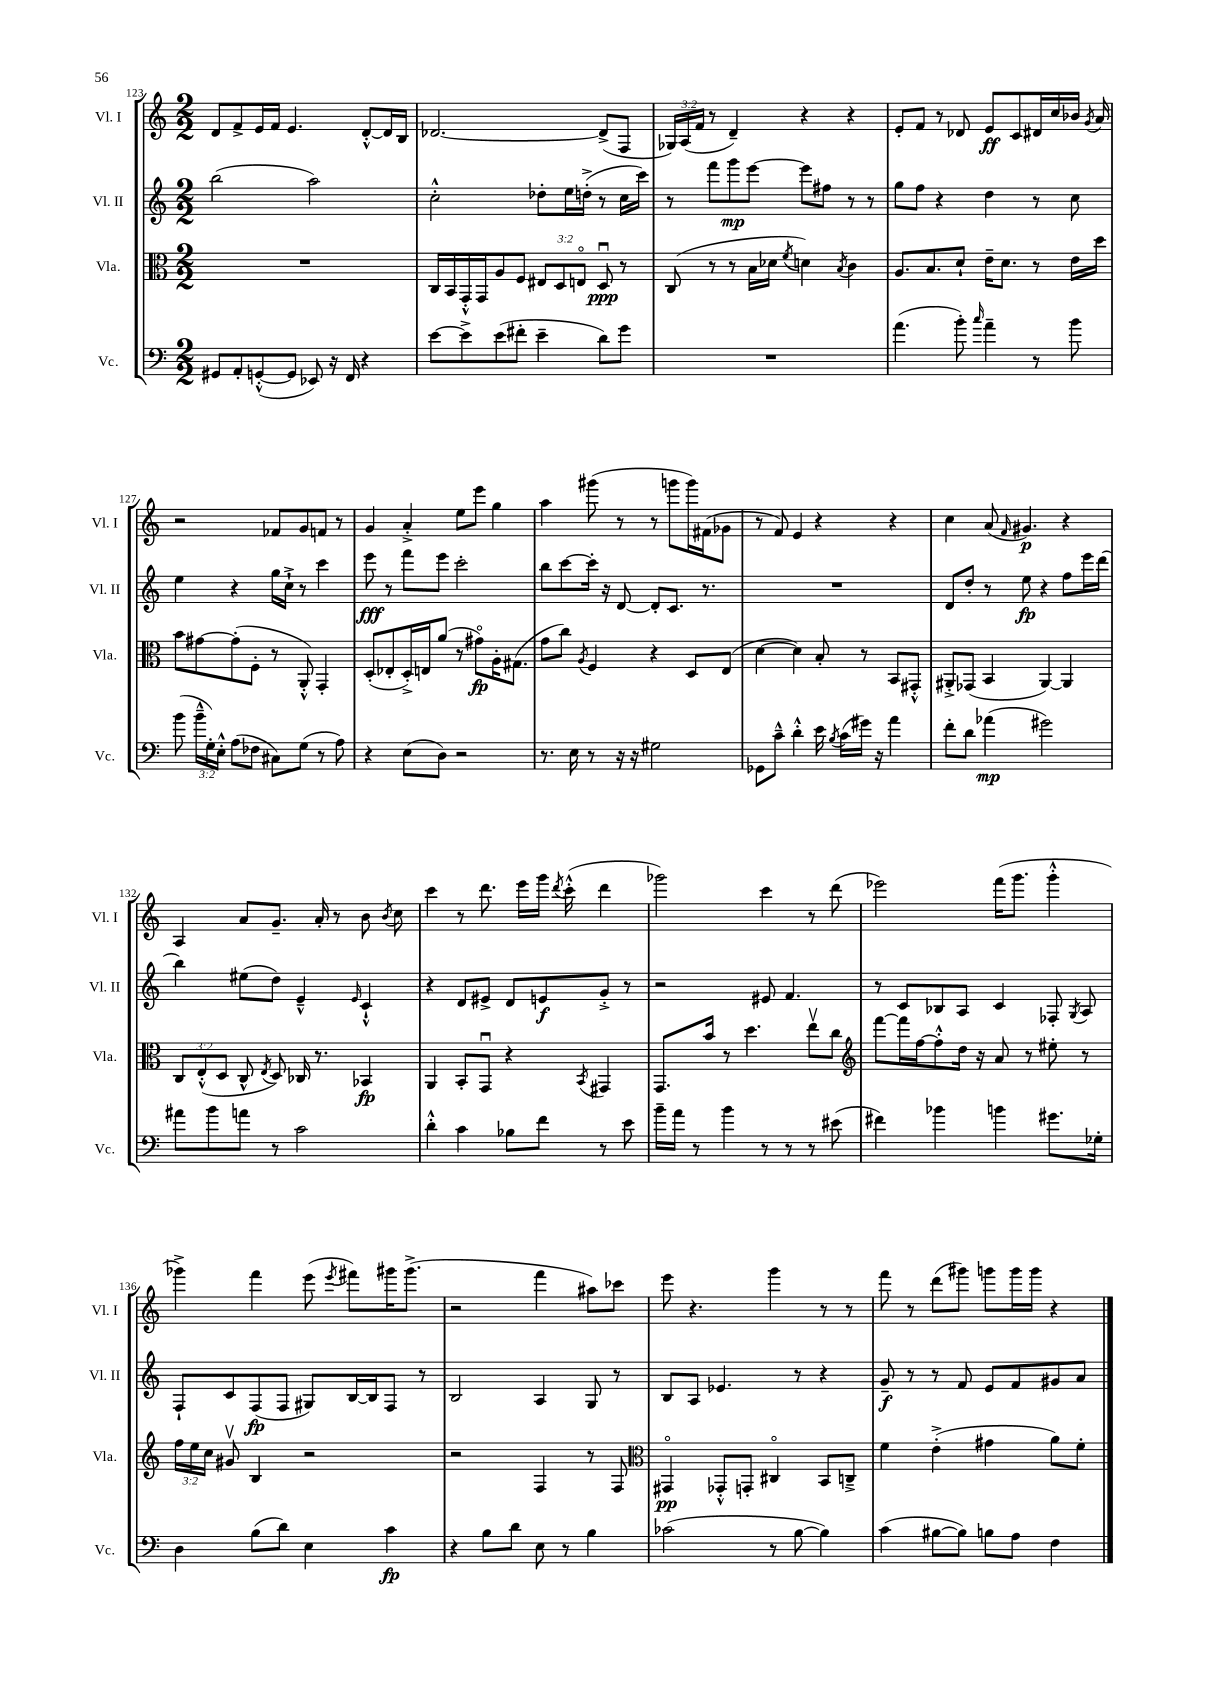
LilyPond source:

<<
\new StaffGroup <<
\new Staff = "s0" \with { instrumentName = "Vl. I" shortInstrumentName = "Vl. I" } {
    \clef treble \key c \major \numericTimeSignature \time 2/2 \override Staff.TupletNumber.text = #tuplet-number::calc-fraction-text
    \autoBeamOff d'8[ f'8-> e'16 f'16] e'4. d'8[~-.-^ d'16 b16] |
    des'2.~ des'8[->( f8] |
    \tuplet 3/2 { ges16[) a16( f'16] } r8 d'4--) r4 r4 |
    e'8[-. f'8] r8 des'8 e'8[\ff c'8 dis'16 c''16 bes'16] \acciaccatura { g'8 } a'16 |
    r2 fes'8[ g'8 f'8] r8 |
    g'4 a'4-.-> e''8[ e'''8] g''4 |
    a''4 gis'''8( r8 r8 g'''8[ g'''16) fis'16( ges'8] |
    r8 f'8) e'4 r4 r4 |
    c''4 a'8( \grace { f'16 } gis'4.\p) r4 |
    a4 a'8[ g'8.]-- a'16-. r8 b'8 \acciaccatura { b'8 } c''8 |
    c'''4 r8 d'''8. e'''16[ g'''16] \acciaccatura { d'''8 } c'''16-.-^( d'''4 |
    ges'''2) c'''4 r8 d'''8( |
    ees'''2) f'''16[( g'''8.] g'''4-.-^ |
    ges'''4->) f'''4 e'''8( \acciaccatura { e'''8 } fis'''8[) gis'''16 gis'''8.]->( |
    r2 f'''4 ais''8[) ces'''8] |
    e'''8 r4. g'''4 r8 r8 |
    f'''8 r8 d'''8[( gis'''8]) g'''8[ g'''16 g'''16] r4 \bar "|." |
}
\new Staff = "s1" \with { instrumentName = "Vl. II" shortInstrumentName = "Vl. II" } {
    \clef treble \key c \major \numericTimeSignature \time 2/2
    \autoBeamOff b''2( a''2) |
    c''2-.-^ des''8[-. e''16 d''16]-.->( r8 c''16[ c'''16]) |
    r8 f'''8[ g'''8\mp e'''8]~ e'''8[ fis''8] r8 r8 |
    g''8[ f''8] r4 d''4 r8 c''8 |
    e''4 r4 g''16[ c''16]-!-> r8 c'''4 |
    e'''8\fff r8 f'''8[ e'''8] c'''2-. |
    b''8[ c'''8~ c'''16]-. r16 d'8~ d'8[-. c'8.] r8. |
    R1 |
    d'8[ d''8]-. r8 e''8\fp r4 f''8[ e'''16 d'''16]( |
    b''4) eis''8[( d''8]) e'4---^ \grace { e'16 } c'4-!-^ |
    r4 d'8[ eis'8]-> d'8[ e'8\f g'8]-.-> r8 |
    r2 eis'8 f'4. |
    r8 c'8[ bes8 a8] c'4 fes8-. \acciaccatura { g8 } a8 |
    f8[-! c'8 f8\fp( f8] gis8[) b16~ b16 f8] r8 |
    b2 a4 g8 r8 |
    b8[ a8] ees'4. r8 r4 |
    g'8--\f r8 r8 f'8 e'8[ f'8 gis'8 a'8] \bar "|." |
}
\new Staff = "s2" \with { instrumentName = "Vla." shortInstrumentName = "Vla." } {
    \clef alto \key c \major \numericTimeSignature \time 2/2 \override Staff.TupletNumber.text = #tuplet-number::calc-fraction-text
    \autoBeamOff R1 |
    c16[ b,16 g,16-.-^ g,16 a8 f8] \tuplet 3/2 { eis8[ d8 e8]\flageolet } d8\downbow\ppp r8 |
    c8( r8 r8 b16[ des'16] \acciaccatura { f'8 } d'4) \acciaccatura { b8 } c'4 |
    a8.[ b8. d'8]-! e'16[-- d'8.] r8 e'16[ d''16] |
    b'8[ gis'8~ gis'8-.( f8]-. r8 a,8-.-^) g,4-. |
    d8[-.( ees8-. d16-.->) e16 a'8]( r8 gis'8[\flageolet\fp) a16-. gis8.]( |
    g'8[ c''8]) \acciaccatura { a8 } f4 r4 d8[ e8]( |
    d'4~ d'4) b8-. r8 b,8[ gis,8]-.-^ |
    ais,8[-.-> ges,8]( b,4 ais,4~) ais,4 |
    \tuplet 3/2 { c8[ e8-.-^( d8] } c8-^ \acciaccatura { e8 } d8) ces16 r8. bes,4\fp |
    a,4 b,8[-. g,8]\downbow r4 \acciaccatura { b,8 } gis,4 |
    g,8.[ b'16] r8 d''4. e''8[\upbow c''8] |
    \clef treble f'''8[~ f'''16 f''16~ f''8-.-^ d''16] r16 a'8 r8 eis''8-. r8 |
    \tuplet 3/2 { f''16[ e''16 c''16] } gis'8\upbow b4 r2 |
    r2 f4 r8 f8 |
    \clef alto gis,4\flageolet\pp ges,8[-.-^ g,8]-. cis4\flageolet b,8[ c8]---> |
    f'4 e'4-.->( gis'4 a'8[) f'8]-. \bar "|." |
}
\new Staff = "s3" \with { instrumentName = "Vc." shortInstrumentName = "Vc." } {
    \clef bass \key c \major \numericTimeSignature \time 2/2 \override Staff.TupletNumber.text = #tuplet-number::calc-fraction-text
    \autoBeamOff gis,8[ a,8-. g,8~-.-^( g,8] ees,8) r16 f,16 r4 |
    e'8[~ e'8-> e'8( fis'8]-. e'4-- d'8[) g'8] |
    R1 |
    a'4.( b'8-.) \grace { c''16 } a'4-- r8 b'8 |
    b'8( \tuplet 3/2 { b'16[---^ g16-.) e16]-.-^ } a8[( fes8] cis8[) g8]( r8 a8) |
    r4 e8[( d8]) r2 |
    r8. e16 r8 r16 r16 gis2 |
    ges,8[ c'8]---^ d'4-.-^ e'16 \acciaccatura { b8 } c'16[( gis'16]) r16 a'4 |
    f'8[-. d'8] aes'4\mp( gis'2) |
    ais'8[ b'8 a'8] r8 c'2 |
    d'4-.-^ c'4 bes8[ f'8] r8 e'8 |
    b'16[-- a'16] r8 b'4 r8 r8 r8 eis'8( |
    fis'4) bes'4 b'4 gis'8.[ ges16]-. |
    d4 b8[( d'8]) e4 c'4\fp |
    r4 b8[ d'8] e8 r8 b4 |
    ces'2( r8 b8~ b4) |
    c'4( bis8[~ bis8]) b8[ a8] f4 \bar "|." |
}
>>
>>
\layout { \context { \Score currentBarNumber = #123 } }
